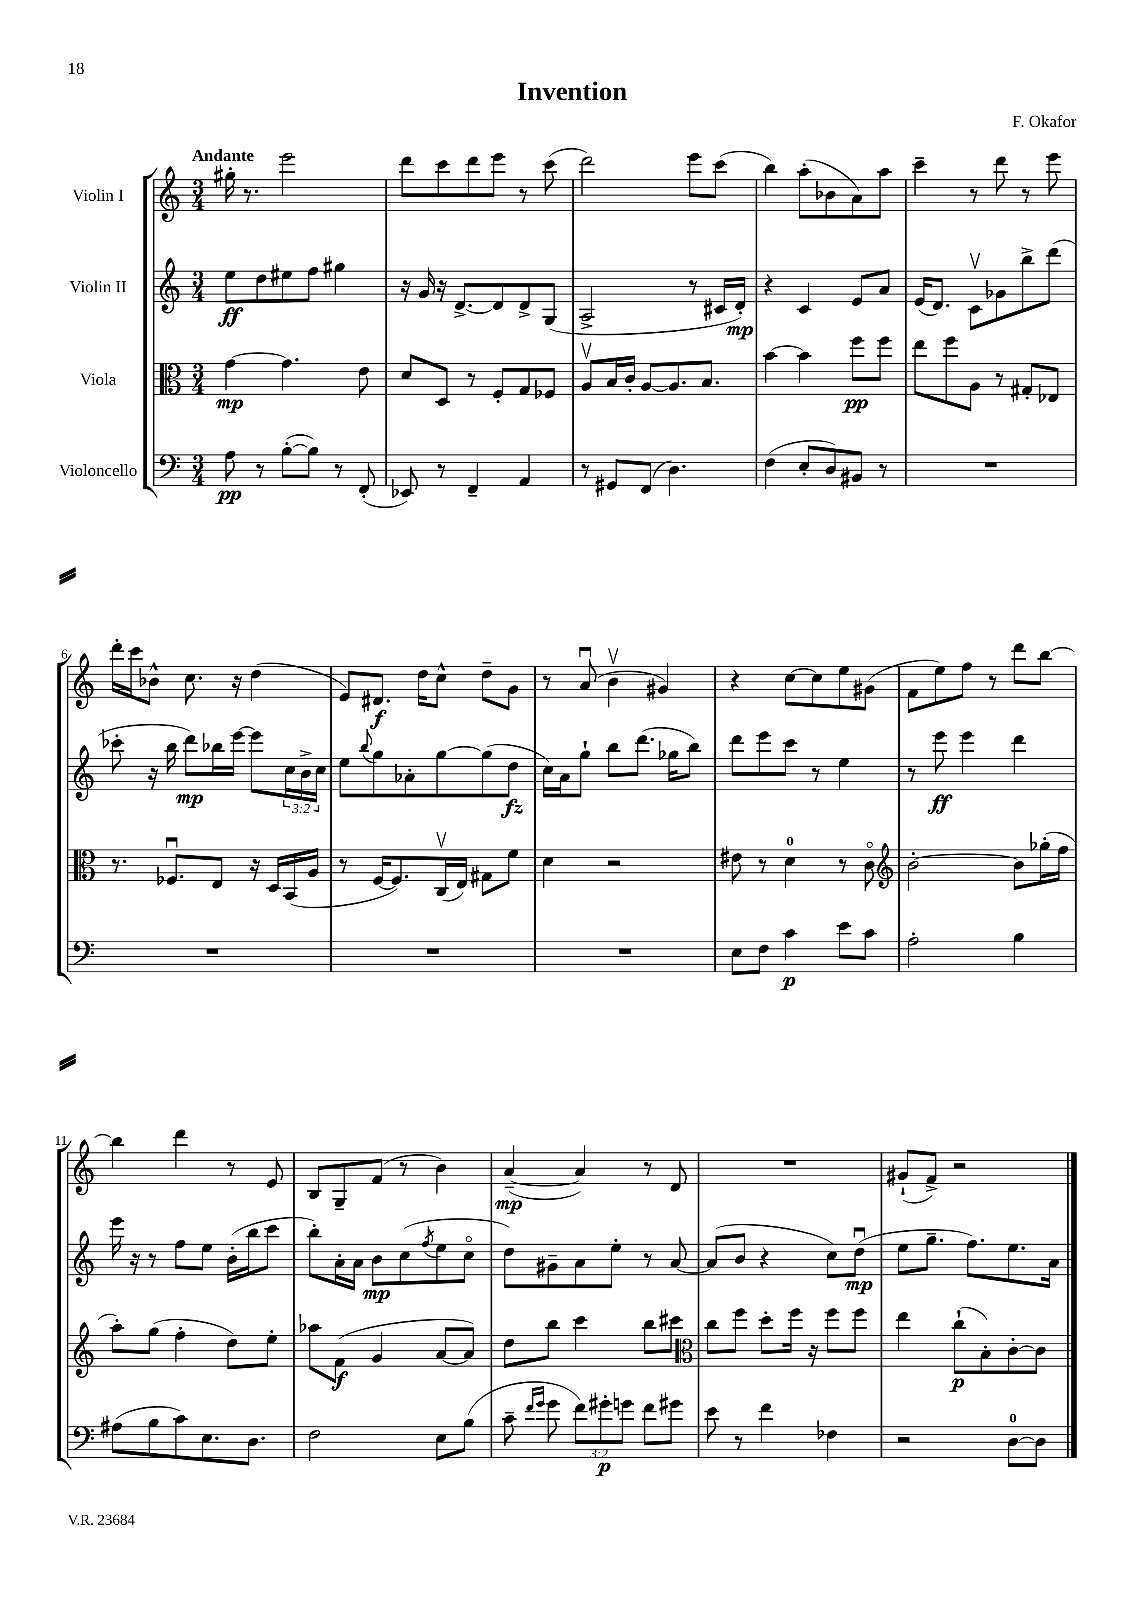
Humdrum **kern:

**kern	**kern	**kern	**kern
*staff4	*staff3	*staff2	*staff1
*clefF4	*clefC3	*clefG2	*clefG2
*k[]	*k[]	*k[]	*k[]
*M3/4	*M3/4	*M3/4	*M3/4
8A	[4g	8ee	16gg#'
.	.	.	8.r
8r	.	8dd	.
([8B'	4.g]	8ee#	2eee
8B])	.	8ff	.
8r	.	4gg#	.
(8FF'	8e	.	.
=	=	=	=
8EE-)	8d	16r	8ddd
.	.	16g	.
8r	8D	16r	8ccc
.	.	[8.d^	.
4FF~	8r	.	8ddd
.	8F'	8d]	8eee
4AA	8G	8d^	8r
.	8F-	(8G	(8ccc
=	=	=	=
8r	8Av	2A^	2ddd)
8GG#	16B	.	.
.	16c'	.	.
(8FF	[8A	.	.
4.D)	8.A]	.	.
.	.	8r	8eee
.	8.B	.	.
.	.	16c#	(8ccc
.	.	16d')	.
=	=	=	=
(4F	[4b	4r	4bb)
8E'	4b]	4c	(8aa'
8D)	.	.	8b-
8BB#	8ff	8e	8a)
8r	8ff	8a	8aa
=	=	=	=
2.r	8ee	(16e	4ccc~
.	.	8.d)	.
.	8ff	.	.
.	8A	8cv	8r
.	8r	8g-	8ddd
.	8G#'	8bb^	8r
.	8E-	(8ddd	8eee
=	=	=	=
2.r	8.r	8ccc-'	16ddd'
.	.	.	16ccc
.	.	16r	8b-^^
.	8.F-u	16bb	.
.	.	8ddd)	8.cc
.	8E	16bb-	.
.	.	[16eee	16r
.	16r	8eee]	(4dd
.	16D	.	.
.	(16BB	24cc	.
.	.	24b^	.
.	16A	.	.
.	.	24cc	.
=	=	=	=
2.r	8r	8ee	8e)
.	.	8qqbb	.
.	[16F	8gg	8.d#
.	8.F])	.	.
.	.	8a-'	.
.	.	.	16dd
.	(16Cv	[8gg	8cc^^
.	16E)	.	.
.	8G#	(8gg]	8dd~
.	8f	8dd	8g
=	=	=	=
2.r	4d	16cc)	8r
.	.	16a	.
.	.	8gg`	(8au
.	2r	8bb	4bv
.	.	(8.ddd	.
.	.	.	4g#)
.	.	16gg-	.
.	.	8bb)	.
=	=	=	=
8E	8e#	8ddd	4r
8F	8r	8eee	.
4c	4d	8ccc	[8cc
.	.	8r	8cc]
8e	8r	4ee	8ee
8c	8co	.	(8g#
=	=	=	=
*	*clefG2	*	*
2A'	[2b'	8r	8f
.	.	8eee	8ee)
.	.	4eee	8ff
.	.	.	8r
4B	8b]	4ddd	8ddd
.	(16gg-'	.	[8bb
.	16ff	.	.
=	=	=	=
(8A#	8aa')	16eee	4bb]
.	.	16r	.
8B	(8gg	8r	.
8c)	4ff'	8ff	4ddd
8.E	.	8ee	.
.	8dd)	(16b'	8r
8.D	.	16bb	.
.	8ee'	8ccc	8e
=	=	=	=
2F	8aa-	8bb')	8B
.	(8f	16a'	8G~
.	.	16a	.
.	4g	8b	(8f
.	.	(8cc	8r
.	.	8qff	.
8E	[8a	8ee	4b)
(8B	8a])	8cco	.
=	=	=	=
8c~	8dd	8dd)	([4a~
16qqf	.	.	.
16qqg	.	.	.
8g	8bb	8g#~	.
12f)	4ccc	8a	4a])
12g#'	.	.	.
.	.	8ee'	.
12g	.	.	.
8f	8bb	8r	8r
8g#	8ccc#	[8a	8d
=	=	=	=
*	*clefC3	*	*
8e	8cc	(8a]	2.r
8r	8ff	8b	.
4f	8dd'	4r	.
.	16ff	.	.
.	16r	.	.
4F-	8ff	8cc)	.
.	8ff	(8ddu	.
=	=	=	=
2r	4ee	8ee	(8g#`
.	.	8.gg~	8f^)
.	(8cc`	.	2r
.	.	8.ff)	.
.	8B')	.	.
[8D	[8c'	8.ee	.
8D]	8c]	.	.
.	.	16a	.
==	==	==	==
*-	*-	*-	*-
